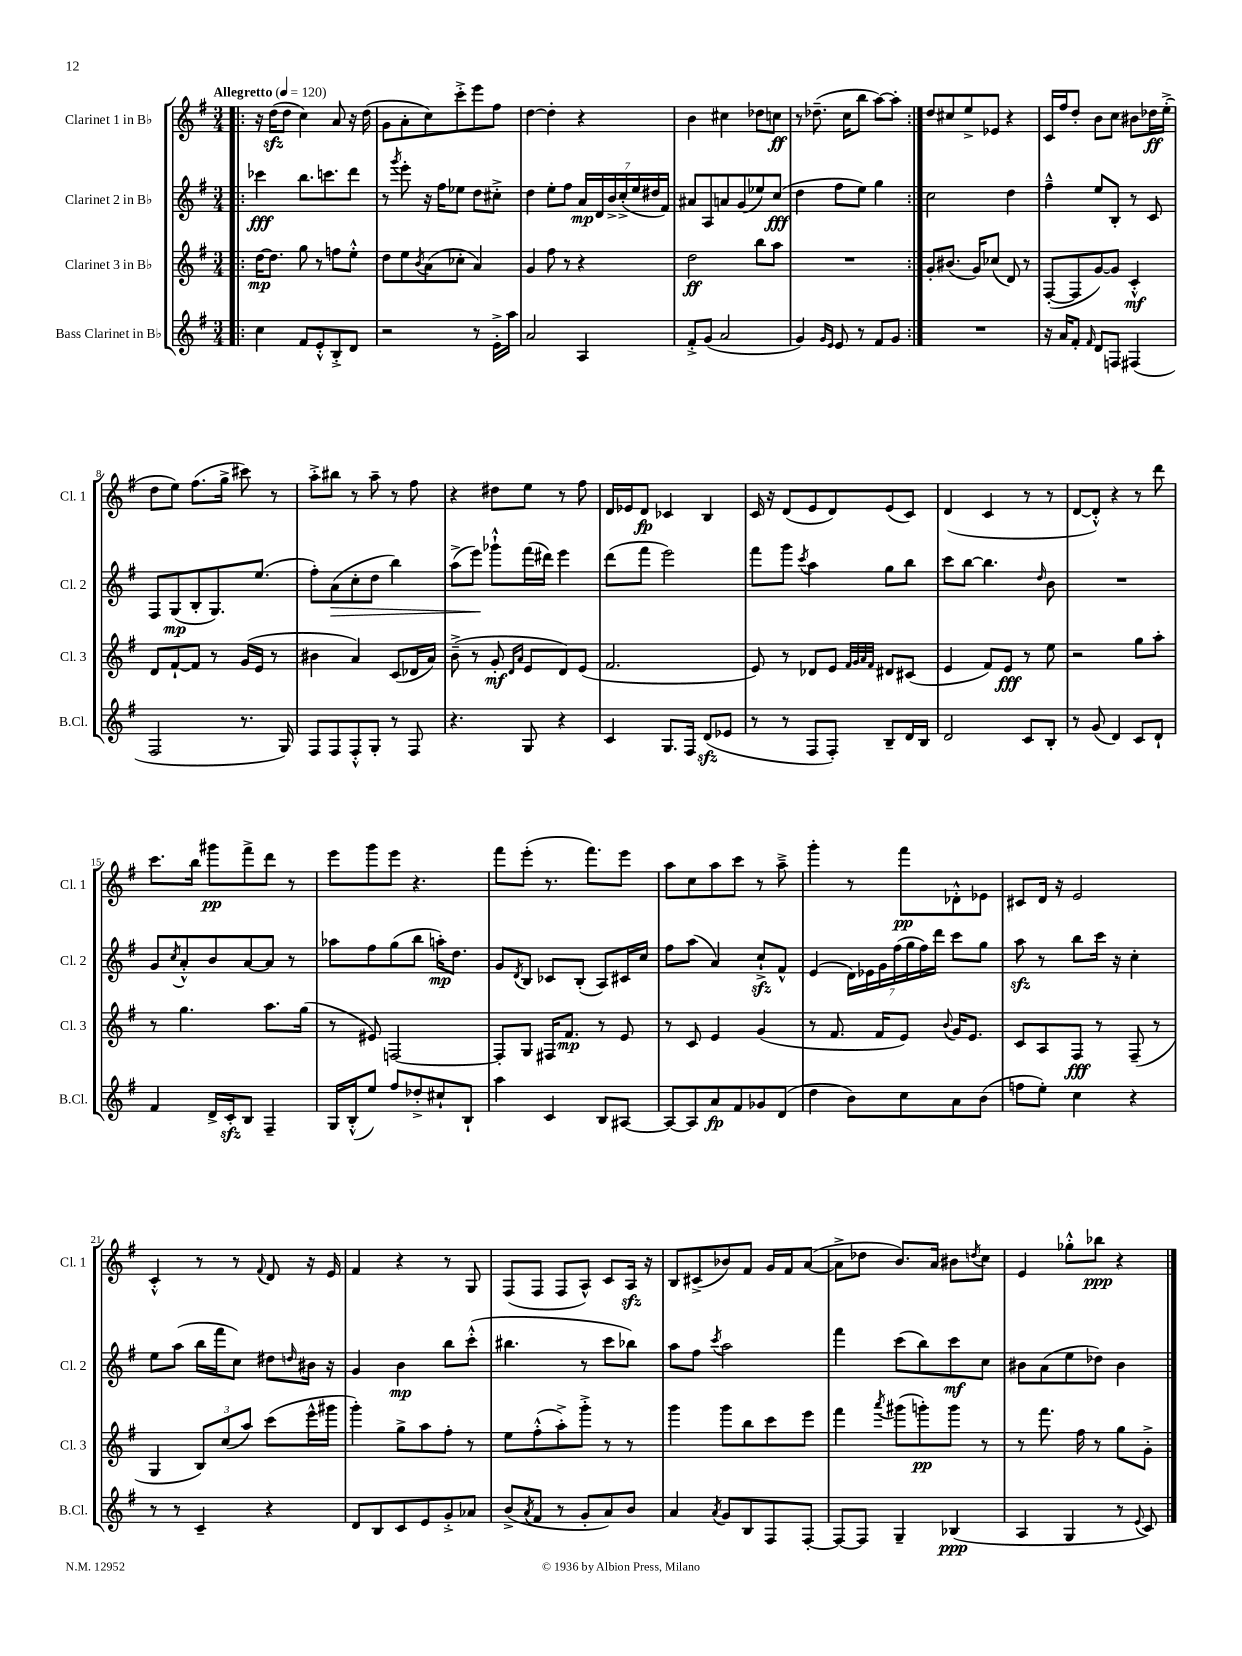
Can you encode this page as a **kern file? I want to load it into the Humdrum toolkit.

**kern	**kern	**kern	**kern
*staff4	*staff3	*staff2	*staff1
*clefG2	*clefG2	*clefG2	*clefG2
*k[f#]	*k[f#]	*k[f#]	*k[f#]
*M3/4	*M3/4	*M3/4	*M3/4
*MM120	*MM120	*MM120	*MM120
=!|:	=!|:	=!|:	=!|:
4cc\	[16dd\LK	4ccc-\	16r
.	8.dd\]J	.	(16dd\LK
.	.	.	8dd\J
8f#/L	8gg\	8.bb\L	4cc\)
8e'^^/	8r	.	.
.	.	8.ccc\	.
8B'^/	8ff\L	.	8a/
8d/J	8ee'^^\J	8ddd\J	16r
.	.	.	(16dd\
=	=	=	=
2r	8dd\L	8r	8g\L
.	.	8qggg/	.
.	8ee\	8eee'\	8a'\
.	8qb/	.	.
.	(8a\	16r	8cc\)
.	.	16ff#\LK	.
.	8cc-'\J	8ee-\J	8ccc'^\
8r	4a/)	8dd\L	8eee\
16e'^\LL	.	8cc#'^\J	8ff#\J
16aa\JJ	.	.	.
=	=	=	=
2a/	4g/	4dd\	[4dd\
.	8ff#\	8ee'\L	4dd'\]
.	8r	8ff#\J	.
4A/	4r	28a/LL	4r
.	.	28d/	.
.	.	28b^/	.
.	.	(28cc'^/	.
.	.	28ee/	.
.	.	28dd#/	.
.	.	28f#/JJ)	.
=	=	=	=
8f#'^/L	2dd\	8a#/L	4b\
(8g/J	.	8A/	.
2a/	.	8a/	4cc#\
.	.	(8g/	.
.	8bb\L	8ee-/)	8dd-\L
.	8aa\J	(8cc/J	8cc\J
=	=	=	=
4g/)	2.r	4dd\	8r
.	.	.	(8.dd-~\
16qqg/LL	.	.	.
16qqe/JJ	.	.	.
8e/	.	8ff#\L	.
.	.	.	16cc\LK
8r	.	8ee\J)	8bb\J
8f#/L	.	4gg\	[8aa\L)
8g/J	.	.	8aa'\]J
=:|!	=:|!	=:|!	=:|!
2.r	8g'/L	2cc\	8dd/L
.	(8.b#/J	.	8cc#/
.	.	.	8ee^/
.	16g/LK)	.	.
.	(8cc-/J	.	8e-/J
.	8d/)	4dd\	4r
.	8r	.	.
=	=	=	=
16r	([8F#'/L	4ff#~^^\	16c/LL
16a/LK	.	.	16ff#/J
8f#'/J	8F#/]	.	8dd'/J
16qqf#/	.	.	.
8d/L	[8g/)	8ee/L	8b\L
8F/J	8g/]J	8B'/J	8cc\J
(4F#/	4c'^^/	8r	8b#\L
.	.	8c/	16dd-\L
.	.	.	(16ee'^\JJ
=	=	=	=
2F#/	8d/L	8F#/L	8dd\L
.	[8f#`/	(8G/	8ee\J)
.	8f#/]J	8B'/	(8.ff#\L
.	8r	8.G/)	.
.	.	.	16gg^\Jk
8.r	(16g/LL	.	8ccc#\)
.	16e/JJ	(8.ee/J	.
.	8r	.	8r
16G/)	.	.	.
=	=	=	=
8F#/L	4b#\	8ff#'\L)	8aa'^\L
8F#/	.	(8a\	8bb#\J
8F#'^^/	4a/)	8cc'\	8r
8G'/J	.	8dd\J	8aa~\
8r	(8c/L	4bb\)	8r
8F#/	16d-/L	.	8ff#\
.	16a/JJ)	.	.
=	=	=	=
4.r	(8b~^\	(8aa^\L	4r
.	8r	8eee\J)	.
.	8g'/	8ggg-`^^\L	8dd#\L
.	16qqd/LL	.	.
.	16qqa/JJ	.	.
8G/	8e/L	(16fff#\L	8ee\J
.	.	16ddd#\JJ)	.
4r	8d/)	4eee\	8r
.	(8e/J	.	8ff#\
=	=	=	=
4c/	2.f#/	(8ddd\L	16d/LL
.	.	.	16e-/J
.	.	8fff#\J	8d/J
8.G/L	.	2eee\)	4c-/
16F#/Jk	.	.	.
(8d/L	.	.	4B/
8e-/J	.	.	.
=	=	=	=
8r	8e/)	8fff#\L	16c/
.	.	.	16r
8r	8r	8ggg\J	(8d/L
.	.	8qccc/	.
8F#/L	8d-/L	4aa\	8e/
8F#'/J)	8e/J	.	8d/)
.	32qqf#/LLL	.	.
.	32qqg/	.	.
.	32qqa/	.	.
.	32qqf#/JJJ	.	.
8B~/L	8d#/L	8gg\L	(8e/
16d/L	(8c#/J	8bb\J	8c/J)
16B/JJ	.	.	.
=	=	=	=
2d/	4e/	8ccc\L	(4d/
.	.	[8bb\J	.
.	8f#/L)	4.bb\]	4c/
.	8e/J	.	.
8c/L	8r	.	8r
.	.	16qqdd/	.
8B'/J	8ee\	8b\	8r
=	=	=	=
8r	2r	2.r	[8d/L
(8g/	.	.	8d'^^/]J)
4d/)	.	.	4r
8c/L	8gg\L	.	8r
8d`/J	8aa'\J	.	8ddd\
=	=	=	=
4f#/	8r	8g/L	8.ccc\L
.	.	8qcc/	.
.	4.gg\	8a'^^/	.
.	.	.	16bb\Jk
16d^/LL	.	8b/	8ggg#\L
16c'/J	.	.	.
8B/J	.	[8a/	8fff#^\
4F#~/	8.aa\L	8a/]J	8ddd\J
.	.	8r	8r
.	(16gg\Jk	.	.
=	=	=	=
16G/LL	8r	8aa-\L	8eee\L
(16B'^^/J	.	.	.
8ee/J)	8e#/)	8ff#\	8ggg\
8ff#/L	[2F/	(8gg\	8eee\J
8dd-'^/	.	8bb\J	4.r
8cc#`/	.	16aa'\LK)	.
.	.	8.dd\J	.
8B`/J	.	.	.
=	=	=	=
4aa\	8F'/]L	8g/L	8fff#\L
.	.	8qd/	.
.	8G/J	8B/J	(8eee'\J
4c/	16F#/LK	8c-/L	8.r
.	8.f#/J	.	.
.	.	(8B'/J	.
.	.	.	8.fff#\L)
8B/L	8r	8A/L)	.
[8A#/J	8e/	16c#/L	8eee\J
.	.	16cc/JJ	.
=	=	=	=
8A#/_L	8r	8ff#\L	8aa\L
8A#/]	8c/	(8aa\J	8cc\
8a/	4e/	4a/)	8aa\
8f#/	.	.	8ccc\J
8g-/	(4g/	8cc`^/L	8r
(8d/J	.	8f#^^/J	8aa~^\
=	=	=	=
4dd\	8r	(4e/	4ggg'\
.	8.f#/	.	.
8b\L)	.	28d\LL)	8r
.	.	28e-\	.
.	16f#/LK	.	.
.	.	28g\	.
.	.	(28ff#\	.
8cc\	8e/J)	.	8fff#\L
.	.	28gg\	.
.	.	28ff#\)	.
.	.	28ddd\JJ	.
.	8qqb/	.	.
8a\	16g/LK	8ccc\L	8d-'^^\
.	8.e/J	.	.
(8b\J	.	8gg\J	8e-\J
=	=	=	=
8ff\L	8c/L	8aa\	8c#/L
8ee'\J)	8A/	8r	16d/Jk
.	.	.	16r
4cc\	8F#/J	8bb\L	2e/
.	8r	16ccc\Jk	.
.	.	16r	.
4r	(8F#~/	4cc'\	.
.	8r	.	.
=	=	=	=
8r	4G/	8ee\L	4c'^^/
8r	.	(8aa\J	.
4c~/	12B/L)	16bb\LL	8r
.	.	16fff#\J	.
.	(12cc/	.	.
.	.	8cc\J)	8r
.	12aa/J)	.	.
.	.	.	8qqf#/
4r	(8ccc\L	8dd#\L	8d/
.	.	16qqdd/	.
.	16eee^^\L	16b#\Jk	16r
.	16ggg#\JJ	16r	16e/
=	=	=	=
8d/L	4ggg'\)	4g/	4f#/
8B/	.	.	.
8c/	8gg^\L	4b\	4r
8e/	8aa\	.	.
8g'^/	8ff#'\J	8bb\L	8r
8a-/J	8r	(8ccc'^^\J	8G/
=	=	=	=
(8b^/L	8ee\L	4.bb#\	(8F#/L
8qa/	.	.	.
8f#/J	(8ff#'^^\	.	8F#/J
8r	8aa'^\)	.	8F#/L
8g'/L	8ggg'^\J	8r	8A^^/J)
8a/)	8r	8ccc\L	8c/L
8b/J	8r	8bb-\J)	16A/Jk
.	.	.	16r
=	=	=	=
4a/	4ggg\	8aa\L	8B/L
.	.	8ff#\J	(8c#^/
8qa/	.	8qccc/	.
8g/L	8ggg\L	2aa\	8b-/)
8B/	8bb\	.	8f#/J
8F#/	8ccc\	.	16g/LL
.	.	.	16f#/J
[8F#'/J	8eee\J	.	([8a/J
=	=	=	=
8F#/_L	4fff#\	4fff#\	8a^\]L
8F#/]J	.	.	8dd-\J
.	8qaaa/	.	.
4G~/	(8ggg#\L	(8ccc\L	8.b/L)
.	8ggg'\)	8bb\)	.
.	.	.	16a/Jk
(4B-/	8ggg\J	8ccc\	8b#\L
.	.	.	8qdd/
.	8r	8cc\J	8cc\J
=	=	=	=
4A/	8r	8b#\L	4e/
.	8.fff#\	(8a\	.
4G/	.	8ee\	8gg-'^^\L
.	16ff#\	.	.
.	8r	8dd-\J)	8bb-\J
8r	8gg\L	4b#\	4r
8qqe/	.	.	.
8c/)	8g'^\J	.	.
==	==	==	==
*-	*-	*-	*-
